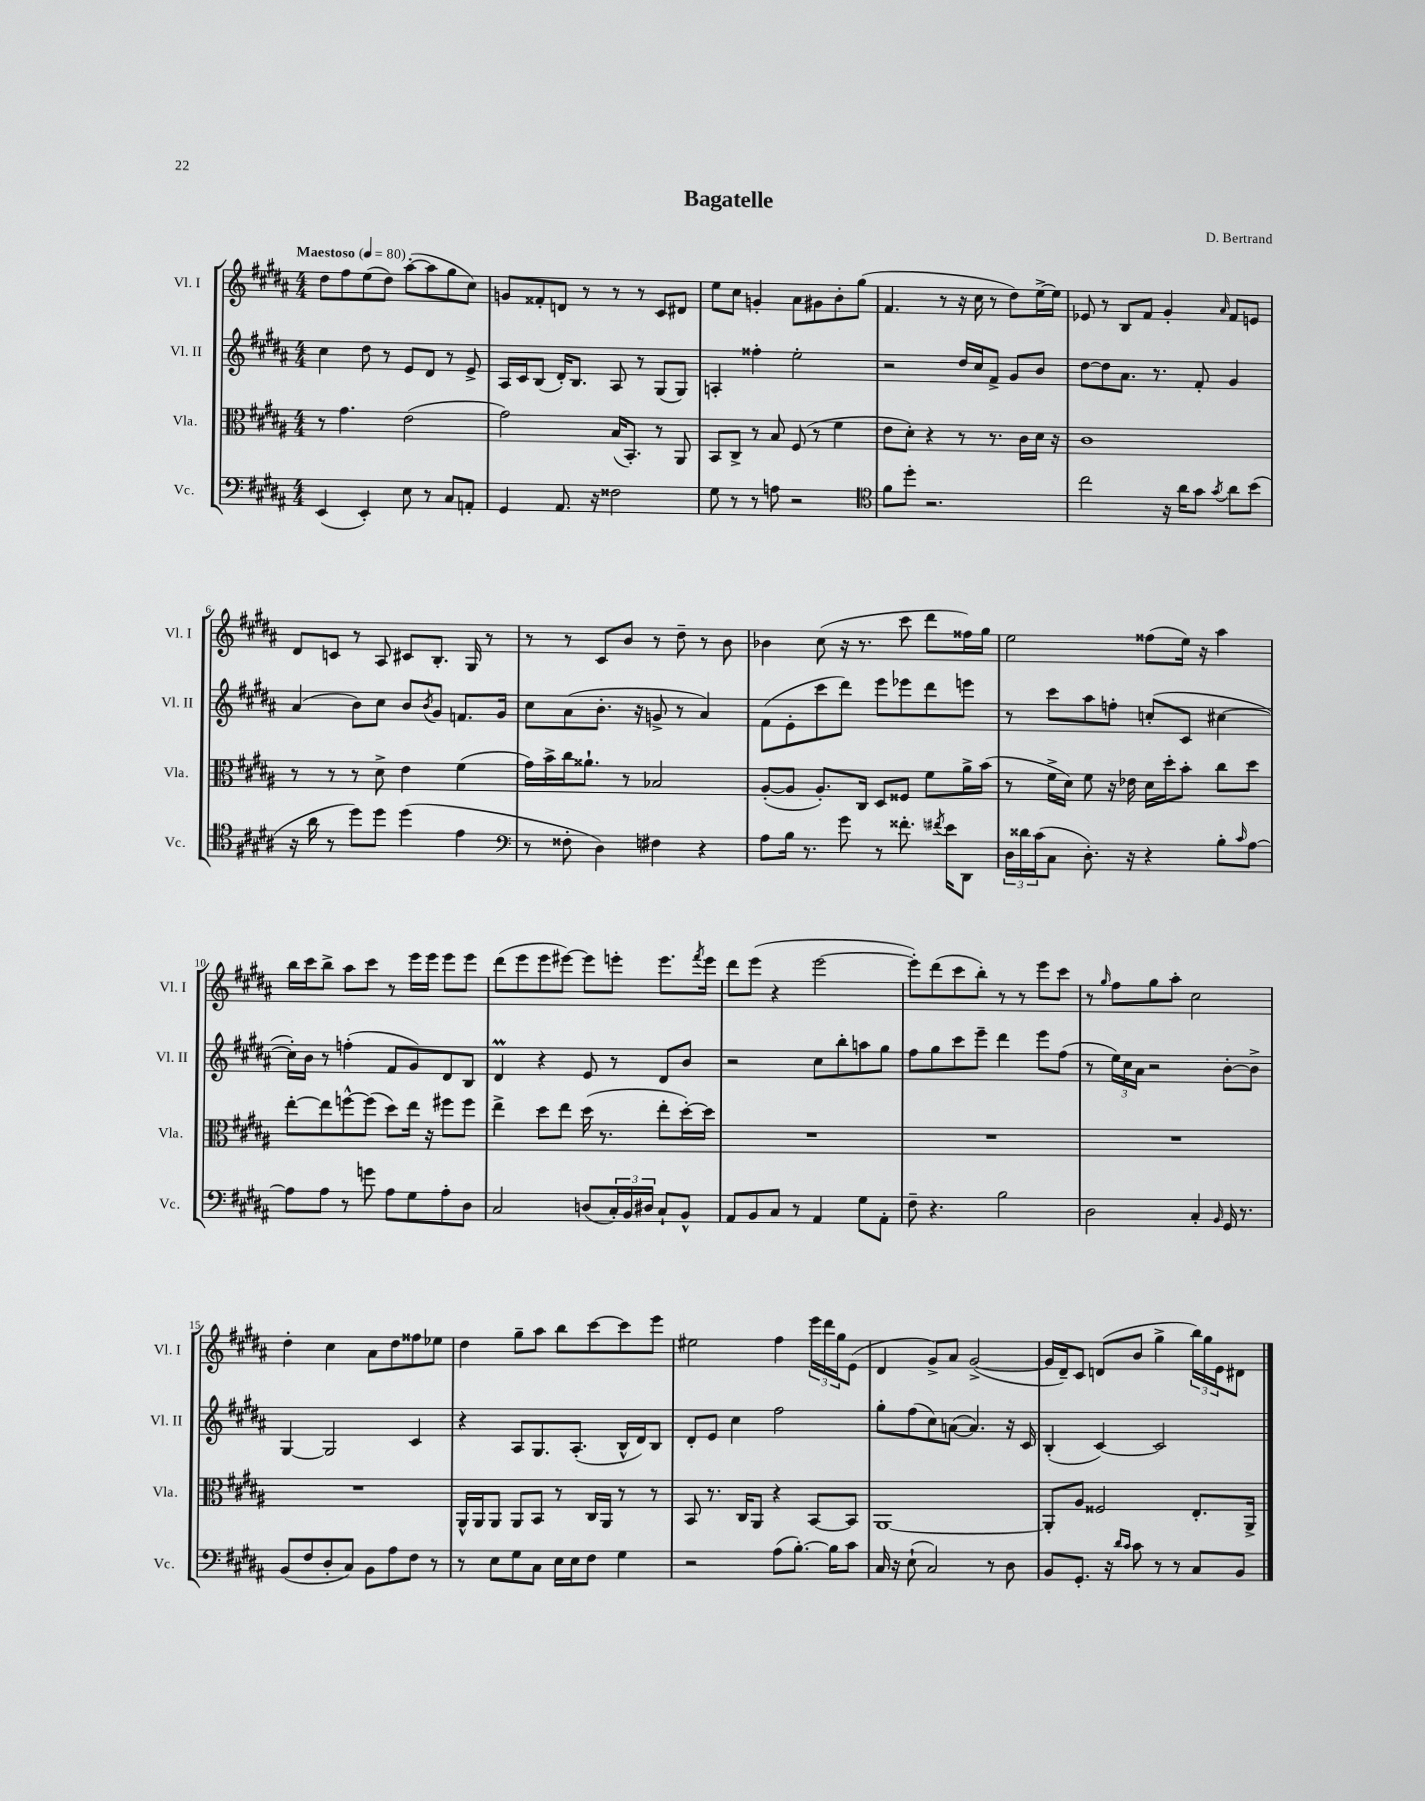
\header { title = "Bagatelle" composer = "D. Bertrand" }
<<
\new StaffGroup <<
\new Staff = "s0" \with { instrumentName = "Vl. I" shortInstrumentName = "Vl. I" } {
    \clef treble \key b \major \numericTimeSignature \time 4/4 \tempo "Maestoso" 4 = 80
    dis''8 fis''8 e''8( dis''8) ais''8~-.( ais''8 gis''8 cis''8) |
    g'8 fisis'8-. d'8 r8 r8 r8 cis'8 dis'8 |
    e''8 cis''8 g'4-. ais'8 gis'8 b'8-. gis''8( |
    fis'4. r8 r16 cis''16 r8 dis''8) e''16~-> e''16 |
    ees'8 r8 b8 fis'8 gis'4-. \grace { ais'16 } fis'8 e'8 |
    dis'8 c'8 r8 ais8 cis'8 b8.-. gis16 r8 |
    r8 r8 cis'8 b'8 r8 dis''8-- r8 b'8 |
    bes'4 cis''8( r16 r8. cis'''8 dis'''8 fisis''16) gis''16 |
    e''2 fisis''8( e''16) r16 ais''4 |
    b''16 cis'''16 b''8-> ais''8 cis'''8 r8 e'''16 e'''16 e'''8 e'''8 |
    dis'''8( e'''8 e'''8 eis'''8~) eis'''8 e'''8-. e'''8. \acciaccatura { fis'''8 } e'''16 |
    dis'''8 e'''8( r4 e'''2~ |
    e'''8-.) dis'''8( cis'''8 b''8-.) r8 r8 e'''8 cis'''8 |
    r8 \grace { gis''16 } fis''8 gis''8 ais''8-. cis''2 |
    dis''4-. cis''4 ais'8 dis''8 fisis''8 ees''8 |
    dis''4 gis''8-- ais''8 b''8 cis'''8~ cis'''8 e'''8 |
    eis''2 fis''4 \tuplet 3/2 { e'''16 dis'''16 gis''16 } e'8( |
    dis'4 gis'8->) ais'8 gis'2~->( |
    gis'16 dis'16--) cis'8 d'8( b'8 gis''4-> \tuplet 3/2 { b''16) gis''16 e'16 } dis'8 \bar "|." |
}
\new Staff = "s1" \with { instrumentName = "Vl. II" shortInstrumentName = "Vl. II" } {
    \clef treble \key b \major \numericTimeSignature \time 4/4
    cis''4 dis''8 r8 e'8 dis'8 r8 e'8-> |
    ais16 cis'16 b8( dis'16-.) b8. ais8 r8 gis8( gis8) |
    a4-. fisis''4-. e''2-. |
    r2 dis''16 cis''16 fis'8-> gis'8 b'8 |
    dis''8~ dis''8 ais'8. r8. fis'8-. gis'4 |
    ais'4( b'8) cis''8 b'8 \acciaccatura { b'8 } gis'8 f'8. gis'16 |
    cis''8 ais'8( b'8.-. r16 g'8-> r8 ais'4) |
    fis'8( e'8-. cis'''8 dis'''8) e'''8 ees'''8 dis'''8 e'''8 |
    r8 cis'''8 ais''8 f''8-. c''8-.( cis'8 cis''4~ |
    cis''16-.) b'16 r8 f''4-.( fis'8 gis'8) dis'8 b8 |
    dis'4\prall r4 e'8 r8 dis'8 b'8 |
    r2 cis''8 b''8-. a''8 gis''8 |
    fis''8 gis''8 cis'''8 e'''8-- dis'''4 e'''8 fis''8( |
    r8 \tuplet 3/2 { e''16) cis''16 ais'16 } r2 b'8~-. b'8-> |
    gis4~ gis2 cis'4 |
    r4 ais8 gis8. ais8.-.( b16-^ dis'16) b8 |
    dis'8-. e'8 cis''4 fis''2 |
    gis''8-. fis''8( cis''8) a'8~( a'4.) r16 cis'16 |
    b4-.( cis'4~) cis'2 \bar "|." |
}
\new Staff = "s2" \with { instrumentName = "Vla." shortInstrumentName = "Vla." } {
    \clef alto \key b \major \numericTimeSignature \time 4/4
    r8 gis'4. e'2( |
    gis'2) b16( b,8.-.) r8 ais,8 |
    b,8 cis8-> r8 b8 fis8( r8 fis'4 |
    e'8 dis'8-.) r4 r8 r8. cis'16 dis'16 r16 |
    cis'1 |
    r8 r8 r8 dis'8-> e'4 fis'4( |
    gis'16) b'16-> cis''16 aisis'8.-! r8 bes2 |
    ais8~-.( ais8 ais8.-.) cis16 dis8 fisis8 fis'8 ais'16-> b'16( |
    r8 fis'16-> dis'16) fis'8 r16 ees'16 dis'16 dis''16-. b'8-. cis''8 dis''8 |
    e''8~-. e''8 f''8~-^ f''8( dis''8) e''16 r16 fis''8 fis''8 |
    e''4-> dis''8 e''8 dis''16( r8. e''8-. dis''16~-.) dis''16 |
    R1 |
    R1 |
    R1 |
    R1 |
    ais,16-^ ais,16 ais,8 ais,8 b,8 r8 cis16 ais,16 r8 r8 |
    b,8 r8. cis16 ais,8 r4 b,8~ b,8 |
    ais,1~ |
    ais,8-. ais8 fisis2 e8.-. ais,16-> \bar "|." |
}
\new Staff = "s3" \with { instrumentName = "Vc." shortInstrumentName = "Vc." } {
    \clef bass \key b \major \numericTimeSignature \time 4/4
    e,4( e,4-.) e8 r8 cis8 a,8-. |
    gis,4 ais,8. r16 fisis2 |
    gis8 r8 r8 a8 r2 |
    \clef tenor fis'8 dis''8-. r2. |
    cis''2 r16 ais'16 gis'8 \acciaccatura { gis'8 } ais'8 b'8( |
    r16 ais'16 r8 dis''8) dis''8 dis''4( e'4 |
    \clef bass r8 fisis8-. dis4) fis4 r4 |
    ais8 b16 r8. gis'8 r8 fisis'8.-. \acciaccatura { fis'8 } e'16 dis,8 |
    \tuplet 3/2 { dis16 disis'16 cis'16( } cis8 dis8.-.) r16 r4 b8-. \grace { cis'16 } ais8~ |
    ais8 ais8 r8 g'8 ais8 gis8 ais8-. dis8 |
    cis2 d8( \tuplet 3/2 { cis16-.) b,16 dis16 } cis8-! b,8-^ |
    ais,8 b,8 cis8 r8 ais,4 gis8 ais,8-. |
    fis8-- r4. b2 |
    dis2 cis4-. \grace { b,16 } gis,16 r8. |
    b,8( fis8 dis8-. cis8) b,8 ais8 fis8 r8 |
    r8 e8 gis8 cis8 e16 e16 fis8 gis4 |
    r2 ais8( b8.~-.) b16 cis'8 |
    cis16 r16 e8-!( cis2) r8 dis8 |
    b,8 gis,8.-. r16 \grace { dis'16 cis'16 } cis'8 r8 r8 cis8 b,8 \bar "|." |
}
>>
>>
